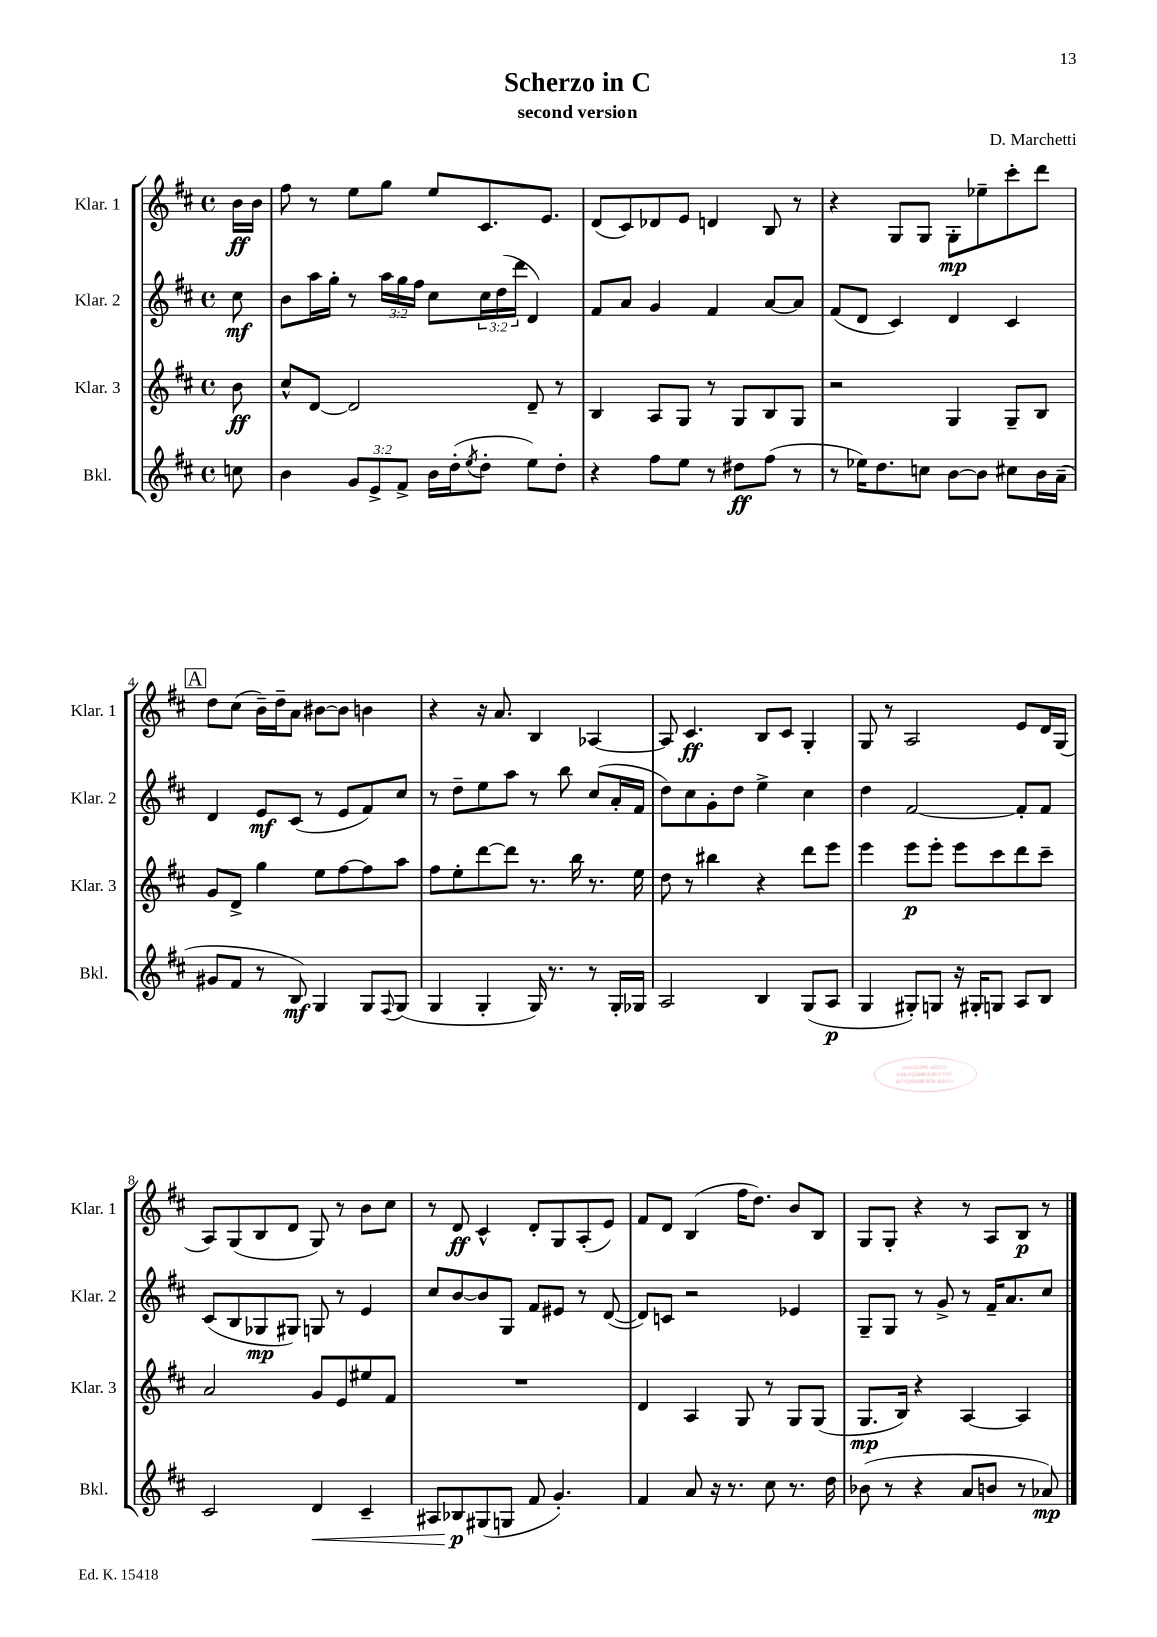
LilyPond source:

\header { title = "Scherzo in C" composer = "D. Marchetti" subtitle = "second version" }
<<
\new StaffGroup <<
\new Staff = "s0" \with { instrumentName = "Klar. 1" shortInstrumentName = "Klar. 1" } {
    \clef treble \key d \major \defaultTimeSignature \time 4/4 \partial 8
    b'16\ff b'16 |
    fis''8 r8 e''8 g''8 e''8 cis'8. e'8. |
    d'8( cis'8) des'8 e'8 d'4 b8 r8 |
    r4 g8 g8 g8-.\mp ees''8-- cis'''8-. d'''8 |
    \mark \markup { \box "A" } d''8 cis''8( b'16--) d''16-- a'8 bis'8~ bis'8 b'4 |
    r4 r16 a'8. b4 aes4~ |
    aes8 cis'4.\ff b8 cis'8 g4-. |
    g8 r8 a2 e'8 d'16 g16( |
    a8) g8( b8 d'8 g8) r8 b'8 cis''8 |
    r8 d'8\ff cis'4-^ d'8-. g8 a8-.( e'8) |
    fis'8 d'8 b4( fis''16 d''8.) b'8 b8 |
    g8 g8-. r4 r8 a8 b8\p r8 \bar "|." |
}
\new Staff = "s1" \with { instrumentName = "Klar. 2" shortInstrumentName = "Klar. 2" } {
    \clef treble \key d \major \defaultTimeSignature \time 4/4 \override Staff.TupletNumber.text = #tuplet-number::calc-fraction-text \partial 8
    cis''8\mf |
    b'8 a''16 g''16-. r8 \tuplet 3/2 { a''16 g''16 fis''16 } cis''8 \tuplet 3/2 { cis''16 d''16( d'''16 } d'4) |
    fis'8 a'8 g'4 fis'4 a'8~ a'8 |
    fis'8( d'8 cis'4) d'4 cis'4 |
    \mark \markup { \box "A" } d'4 e'8\mf cis'8( r8 e'8 fis'8) cis''8 |
    r8 d''8-- e''8 a''8 r8 b''8 cis''8( a'16-. fis'16 |
    d''8) cis''8 g'8-. d''8 e''4-> cis''4 |
    d''4 fis'2~ fis'8-. fis'8 |
    cis'8( b8 ges8\mp gis8) g8 r8 e'4 |
    cis''8 b'8~ b'8 g8 fis'8 eis'8 r8 d'8~( |
    d'8) c'8 r2 ees'4 |
    g8-- g8 r8 g'8-> r8 fis'16-- a'8. cis''8 \bar "|." |
}
\new Staff = "s2" \with { instrumentName = "Klar. 3" shortInstrumentName = "Klar. 3" } {
    \clef treble \key d \major \defaultTimeSignature \time 4/4 \partial 8
    b'8\ff |
    cis''8-^ d'8~ d'2 d'8-- r8 |
    b4 a8 g8 r8 g8 b8 g8 |
    r2 g4 g8-- b8 |
    \mark \markup { \box "A" } g'8 d'8-> g''4 e''8 fis''8~ fis''8 a''8 |
    fis''8 e''8-. d'''8~ d'''8 r8. b''16 r8. e''16 |
    d''8 r8 bis''4 r4 d'''8 e'''8 |
    e'''4 e'''8\p e'''8-. e'''8 cis'''8 d'''8 cis'''8-- |
    a'2 g'8 e'8 eis''8 fis'8 |
    R1 |
    d'4 a4 g8 r8 g8 g8( |
    g8.\mp b16) r4 a4~ a4 \bar "|." |
}
\new Staff = "s3" \with { instrumentName = "Bkl." shortInstrumentName = "Bkl." } {
    \clef treble \key d \major \defaultTimeSignature \time 4/4 \override Staff.TupletNumber.text = #tuplet-number::calc-fraction-text \partial 8
    c''8 |
    b'4 \tuplet 3/2 { g'8 e'8-> fis'8-> } b'16 d''16-.( \acciaccatura { e''8 } d''8-. e''8) d''8-. |
    r4 fis''8 e''8 r8 dis''8\ff fis''8( r8 |
    r8 ees''16) d''8. c''8 b'8~ b'8 cis''8 b'16 a'16--( |
    \mark \markup { \box "A" } gis'8 fis'8 r8 b8\mf) g4 g8 \appoggiatura { fis8 } g8( |
    g4 g4-. g16) r8. r8 g16-. ges16 |
    a2 b4 g8( a8\p |
    g4 gis8-.) g8 r16 gis16-. g8 a8 b8 |
    cis'2 d'4\< cis'4-- |
    ais8 bes8\p\! gis8( g8 fis'8 g'4.-.) |
    fis'4 a'8 r16 r8. cis''8 r8. d''16 |
    bes'8( r8 r4 a'8 b'8 r8 aes'8\mp) \bar "|." |
}
>>
>>
